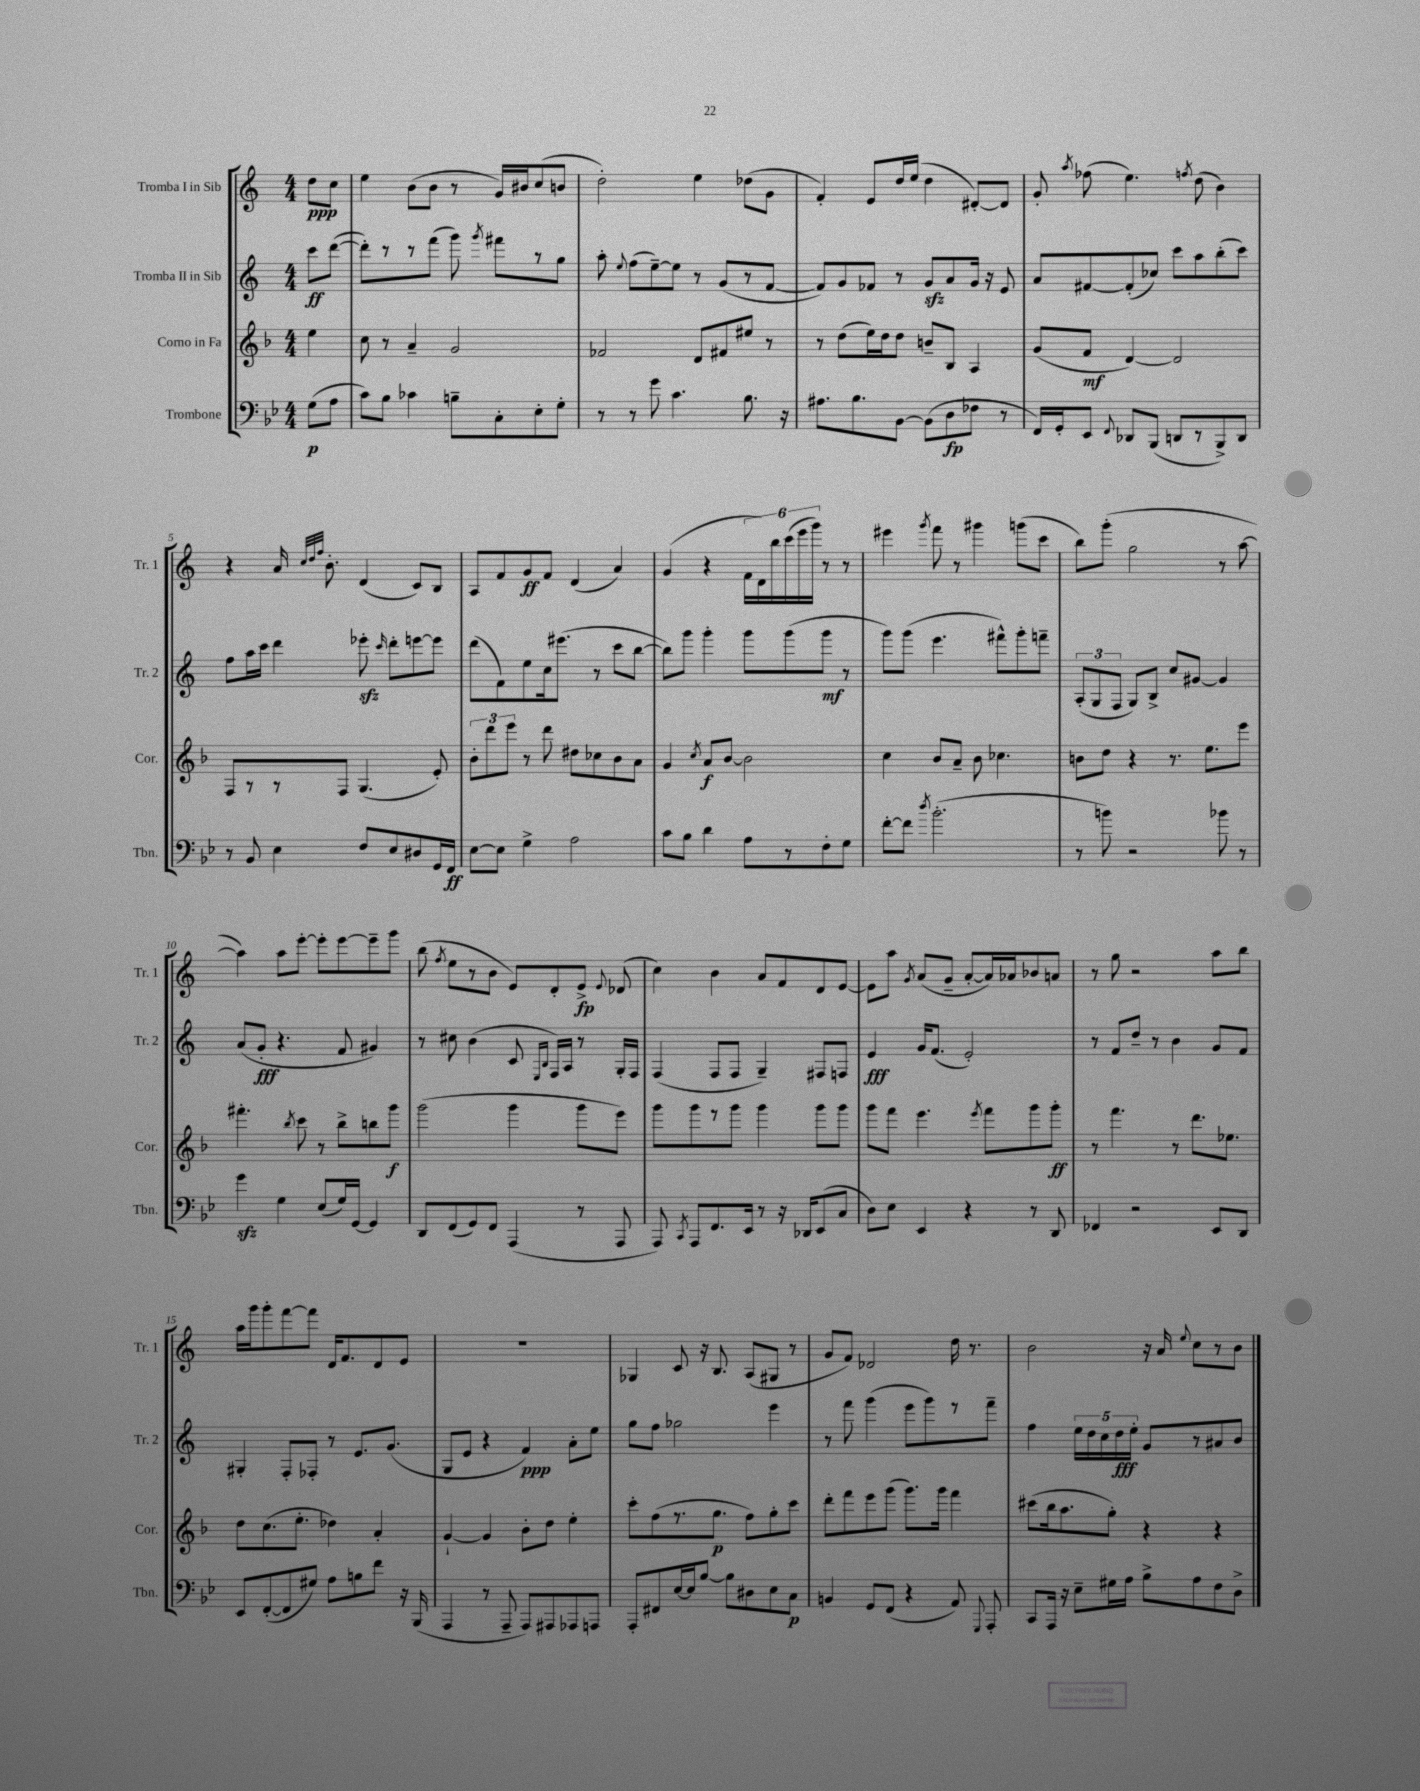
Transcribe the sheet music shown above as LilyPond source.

<<
\new StaffGroup <<
\new Staff = "s0" \with { instrumentName = "Tromba I in Sib" shortInstrumentName = "Tr. 1" } {
    \clef treble \key c \major \numericTimeSignature \time 4/4 \partial 4
    \autoBeamOff d''8[\ppp c''8] |
    e''4 b'8[( b'8] r8 g'16[) bis'16 c''8( b'8] |
    d''2-.) e''4 des''8[( g'8] |
    f'4-.) e'8[ d''16 e''16]( d''4 dis'8[~-.) dis'8] |
    g'8-. \acciaccatura { a''8 } fes''8( e''4.) \acciaccatura { f''8 } d''8( b'4) |
    r4 a'16 \grace { c''32[ d''32 f''32] } b'8.-. d'4( c'8[) b8] |
    a8[ f'8 g'8\ff f'8] d'4( a'4) |
    g'4( r4 \tuplet 6/4 { f'16[ d'16) b''16 c'''16( e'''16 g'''16]) } r8 r8 |
    eis'''4 \acciaccatura { g'''8 } f'''8 r8 gis'''4 g'''8[( c'''8] |
    b''8[) g'''8]-.( g''2 r8 a''8~ |
    a''4) a''8[ e'''8]~-. e'''8[-. e'''8~ e'''8-- g'''8] |
    b''8( \acciaccatura { f''8 } e''8[ r8 b'8] e'8[) d'8-. e'8]->\fp \appoggiatura { e'8 } des'8( |
    c''4) b'4 a'8[ f'8 d'8 e'8]~ |
    e'8[ a''8] \acciaccatura { g'8 } a'8[( g'8]-- a'8[~-. a'16) aes'16 bes'8 a'8] |
    r8 g''8 r2 a''8[ b''8] |
    a''16[ g'''16 g'''8-. f'''8~ f'''8] d'16[ f'8. d'8 e'8] |
    R1 |
    ges4 c'8 r16 b8. a8[( gis8] r8 |
    g'8[ f'8]) des'2 d''16 r8. |
    b'2 r16 a'16 \appoggiatura { e''8 } c''8[ r8 b'8] \bar "|." |
}
\new Staff = "s1" \with { instrumentName = "Tromba II in Sib" shortInstrumentName = "Tr. 2" } {
    \clef treble \key c \major \numericTimeSignature \time 4/4 \partial 4
    \autoBeamOff c'''8[\ff d'''8]~( |
    d'''8[-.) r8 r8 f'''8]( g'''8) \acciaccatura { g'''8 } fis'''8[ r8 g''8] |
    a''8-. \appoggiatura { e''8 } f''8[( e''8~--) e''8] r8 g'8[( r8 f'8]~ |
    f'8[) g'8 fes'8] r8 g'8[\sfz a'8 g'16] r16 e'8 |
    a'8[ fis'8~ fis'8-.( ces''8]) c'''8[ a''8 b''8-.( c'''8]) |
    f''8[ a''16 c'''16] d'''4 ees'''8-.\sfz \grace { c'''16 } d'''8[-. e'''8~ e'''8] |
    d'''8[( f'8) e''8 c''16 eis'''8.]( r8 c'''8[ b''8]~ |
    b''8[) g'''8] g'''4-. g'''8[ g'''8( g'''8]\mf r8 |
    g'''8[) g'''8]( e'''4. fis'''8[-^) g'''8-. f'''8]-- |
    \tuplet 3/2 { a8[-.( g8 f8] } g8[) b8]-> c''8[ gis'8]~ gis'4 |
    a'8[( g'8]-.\fff r4. f'8 gis'4) |
    r8 cis''8 b'4( c'8 \grace { e16[ b16] } f16[) a16] r8 g16[-. f16] |
    f4( f8[ f8] g4--) fis8[ f8] |
    e'4\fff g'16[ f'8.]( e'2-.) |
    r8 f'8[ d''8]-- r8 b'4 g'8[ f'8] |
    gis4-. f8[-. fes8]-. r8 e'8.[ g'8.]( |
    g8[ e'8] r4 f'4\ppp) a'8[-. e''8] |
    g''8[ f''8] ges''2 e'''4 |
    r8 f'''8 g'''4( e'''8[ g'''8) r8 f'''8]-- |
    f''4 \tuplet 5/4 { e''16[ d''16 c''16 d''16\fff e''16]-. } g'8[ r8 ais'8 b'8] \bar "|." |
}
\new Staff = "s2" \with { instrumentName = "Corno in Fa" shortInstrumentName = "Cor." } {
    \clef treble \key f \major \numericTimeSignature \time 4/4 \partial 4
    \autoBeamOff e''4 |
    c''8 r8 a'4-- g'2 |
    fes'2 d'8[ fis'8 eis''8] r8 |
    r8 d''8[( e''16) d''16 d''8] b'8[-- bes8] a4 |
    g'8[( f'8]\mf d'4~) d'2 |
    f8[ r8 r8 f8] g4.( e'8-.) |
    \tuplet 3/2 { bes'8[-. d'''8 e'''8] } r8 d'''8 dis''8[ ces''8 bes'8 a'8] |
    g'4 \acciaccatura { c''8 } a'8[\f bes'8]~ bes'2 |
    c''4 bes'8[ a'8]-- bes'8 ces''4. |
    b'8[ d''8] r4 r8. e''8.[ e'''8] |
    fis'''4.-. \acciaccatura { bes''8 } c'''8 r8 bes''8[-> b''8 g'''8]\f |
    g'''2( g'''4 g'''8[ e'''8]) |
    g'''8[ g'''8 r8 g'''8] g'''4 g'''8[ g'''8] |
    g'''8[ f'''8] e'''4. \acciaccatura { e'''8 } f'''8[ g'''8 g'''8]-.\ff |
    r8 f'''4. r8 d'''8.[ ees''8.] |
    d''8[ c''8.( e''8.]-. des''4) a'4-. |
    g'4~-! g'4 bes'8[-. d''8] e''4-. |
    c'''8[-. f''8( r8. g''8.]\p f''8[) g''8-. c'''8] |
    d'''8[-. f'''8 e'''8 g'''8]( g'''8.[) g'''16] f'''4 |
    cis'''8[( bes''16 a''8. g''8]-.) r4 r4 \bar "|." |
}
\new Staff = "s3" \with { instrumentName = "Trombone" shortInstrumentName = "Tbn." } {
    \clef bass \key bes \major \numericTimeSignature \time 4/4 \partial 4
    \autoBeamOff g8[\p( a8] |
    c'8[) bes8] ces'4 b8[-- c8-. ees8-. g8]-. |
    r8 r8 g'8 c'4. bes8. r16 |
    ais8.[ bes8. bes,8]~ bes,8[( d8\fp fes8] r8 |
    f,16[) g,16-. ees,8] \appoggiatura { f,8 } des,8[ bes,,8]( d,8[ r8 bes,,8->) d,8] |
    r8 bes,8 ees4 f8[ ees8 dis8 g,16 f,16]\ff |
    ees8[~ ees8] g4-> a2 |
    c'8[ bes8] d'4 a8[ r8 f8-. g8] |
    f'8[~-. f'8] \acciaccatura { d''8 } bes'2.-.( |
    r8 b'8) r2 bes'8 r8 |
    g'4\sfz g4 ees8[( g16) g,16]~ g,4 |
    d,8[ f,8( g,8) f,8] a,,4( r8 a,,8 |
    a,,8) \acciaccatura { c,8 } a,,8[ f,8. ees,16] r8 r16 des,16[ ees,8( c8] |
    d8[) ees8] ees,4 r4 r8 d,8 |
    fes,4 r2 ees,8[ d,8] |
    ees,8[ f,8~-.( f,8 gis8]) a8[ b8 f'8] r16 bes,,16( |
    a,,4 r8 a,,8-- a,,8[) ais,,8 aes,,8 a,,8] |
    a,,8[-. fis,8 ees16~ ees16 bes8]~ bes8[ dis8 ees8 c8]\p |
    b,4 g,8[ f,8]( r4 a,8) \appoggiatura { g,,8 } a,,8-. |
    c,8[ a,,16] r16 ees8[-- gis16 a16] bes8[-> a8 f8 d8]-> \bar "|." |
}
>>
>>
